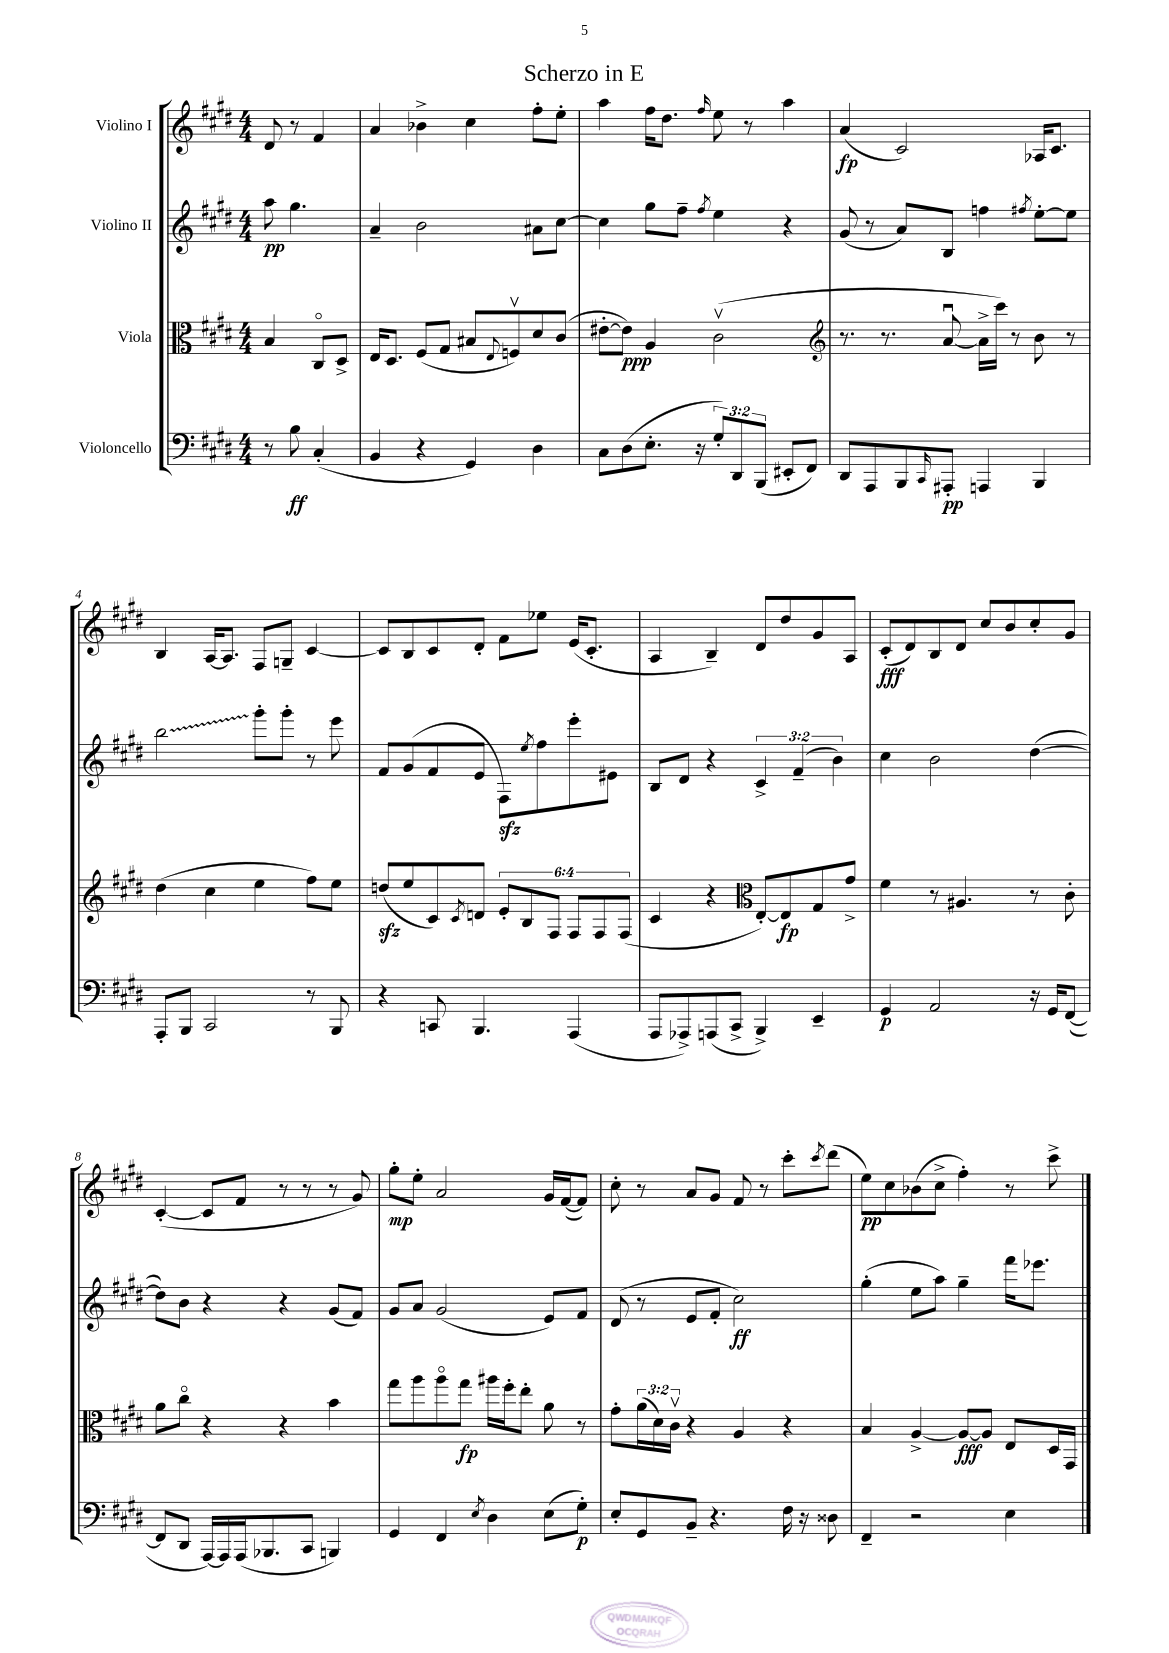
\header { title = "Scherzo in E" }
<<
\new StaffGroup <<
\new Staff = "s0" \with { instrumentName = "Violino I" } {
    \clef treble \key e \major \numericTimeSignature \time 4/4 \partial 2
    dis'8 r8 fis'4 |
    a'4 bes'4-> cis''4 fis''8-. e''8-. |
    a''4 fis''16 dis''8. \grace { fis''16 } e''8 r8 a''4 |
    a'4\fp( cis'2) aes16 cis'8. |
    b4 a16~ a8. fis8 g8-- cis'4~ |
    cis'8 b8 cis'8 dis'8-. fis'8 ees''8 e'16( cis'8.-. |
    a4 b4--) dis'8 dis''8 gis'8 a8 |
    cis'8-.\fff( dis'8) b8 dis'8 cis''8 b'8 cis''8-. gis'8 |
    cis'4~-.( cis'8 fis'8 r8 r8 r8 gis'8) |
    gis''8-.\mp e''8-. a'2 gis'16 fis'16~( fis'8) |
    cis''8-. r8 a'8 gis'8 fis'8 r8 cis'''8-. \acciaccatura { cis'''8 } dis'''8( |
    e''8\pp) cis''8 bes'8( cis''8-> fis''4-.) r8 cis'''8-> \bar "|." |
}
\new Staff = "s1" \with { instrumentName = "Violino II" } {
    \clef treble \key e \major \numericTimeSignature \time 4/4 \override Staff.TupletNumber.text = #tuplet-number::calc-fraction-text \partial 2
    a''8\pp gis''4. |
    a'4-- b'2 ais'8 cis''8~ |
    cis''4 gis''8 fis''8-- \acciaccatura { fis''8 } e''4 r4 |
    gis'8( r8 a'8) b8 f''4 \acciaccatura { fis''8 } e''8~-. e''8 |
    \once \override Glissando.style = #'zigzag b''2\glissando gis'''8-. gis'''8-. r8 e'''8 |
    fis'8 gis'8( fis'8 e'8 fis8\sfz) \acciaccatura { e''8 } fis''8 e'''8-. eis'8 |
    b8 dis'8 r4 \tuplet 3/2 { cis'4-> fis'4--( b'4) } |
    cis''4 b'2 dis''4~( |
    dis''8) b'8 r4 r4 gis'8( fis'8) |
    gis'8 a'8 gis'2( e'8) fis'8 |
    dis'8( r8 e'8 fis'8-. cis''2\ff) |
    gis''4-.( e''8 a''8) gis''4-- fis'''16 ees'''8. \bar "|." |
}
\new Staff = "s2" \with { instrumentName = "Viola" } {
    \clef alto \key e \major \numericTimeSignature \time 4/4 \override Staff.TupletNumber.text = #tuplet-number::calc-fraction-text \partial 2
    b4 cis8\flageolet dis8-> |
    e16 dis8. fis8( gis8 bis8 \appoggiatura { e8 } f8\upbow) dis'8 cis'8( |
    eis'8~-. eis'8\ppp) a4 cis'2\upbow( |
    \clef treble r8. r8. a'8~\downbow a'16-> cis'''16) r8 b'8 r8 |
    dis''4( cis''4 e''4 fis''8) e''8 |
    d''8\sfz( e''8 cis'8) \acciaccatura { cis'8 } d'8 \tuplet 6/4 { e'8-. b8 fis8 fis8 fis8 fis8( } |
    cis'4 r4 \clef alto e8~-.) e8\fp gis8 gis'8-> |
    fis'4 r8 ais4. r8 cis'8-. |
    a'8 cis''8\flageolet r4 r4 b'4 |
    gis''8 a''8 a''8\flageolet gis''8\fp ais''16 fis''16-. e''8-. a'8 r8 |
    gis'8-. \tuplet 3/2 { a'16( dis'16) cis'16\upbow } r4 a4 r4 |
    b4 a4~-> a8~\fff a8 e8 dis16 gis,16 \bar "|." |
}
\new Staff = "s3" \with { instrumentName = "Violoncello" } {
    \clef bass \key e \major \numericTimeSignature \time 4/4 \override Staff.TupletNumber.text = #tuplet-number::calc-fraction-text \partial 2
    r8 b8\ff cis4-.( |
    b,4 r4 gis,4) dis4 |
    cis8 dis8( e8.-. r16 \tuplet 3/2 { gis8-.) dis,8 b,,8( } eis,8-. fis,8) |
    dis,8 a,,8 b,,8 \grace { cis,16 } ais,,8-.\pp a,,4 b,,4 |
    a,,8-. b,,8 cis,2 r8 b,,8 |
    r4 c,8 b,,4. a,,4( |
    a,,8 aes,,8->) a,,8( cis,8-> b,,4->) e,4-- |
    gis,4\p a,2 r16 gis,16 fis,8~( |
    fis,8 dis,8 a,,16~) a,,16 a,,16( bes,,8. cis,8 b,,4) |
    gis,4 fis,4 \acciaccatura { e8 } dis4 e8( gis8-.\p) |
    e8-. gis,8 b,8-- r4. fis16 r16 disis8 |
    fis,4-- r2 e4 \bar "|." |
}
>>
>>
